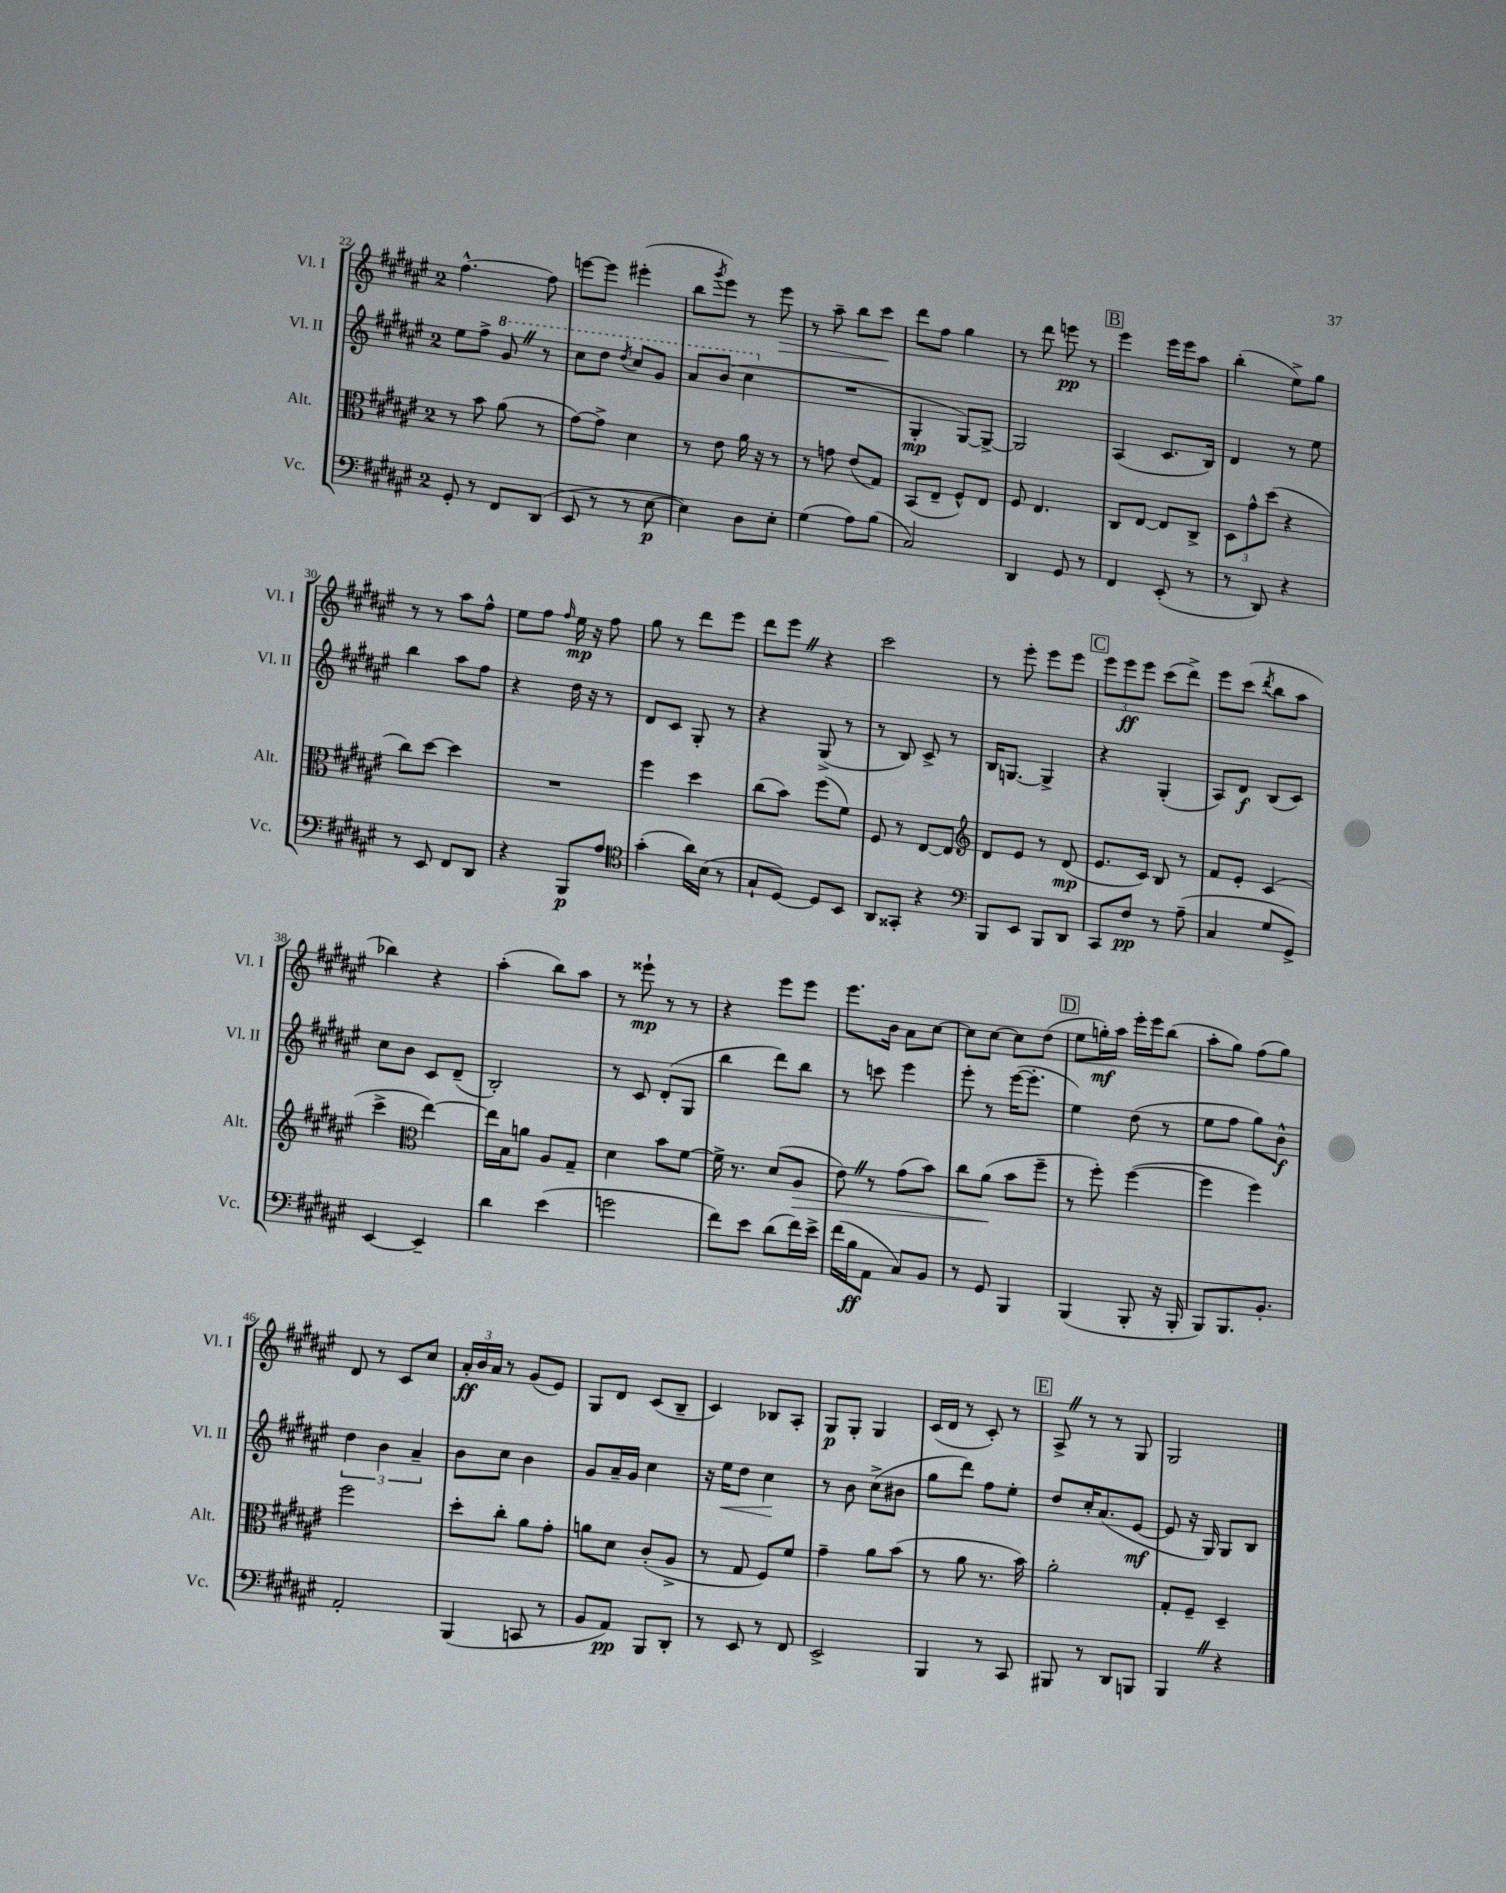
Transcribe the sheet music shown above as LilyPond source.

<<
\new StaffGroup <<
\new Staff = "s0" \with { instrumentName = "Vl. I" shortInstrumentName = "Vl. I" } {
    \clef treble \key fis \major \once \override Staff.TimeSignature.style = #'single-digit \time 2/4
    fis''4.~-^ fis''8 |
    e'''8~ e'''8 eis'''4-.( |
    b''8 \acciaccatura { gis'''8 } eis'''8) r8 eis'''8\> |
    r8 ais''8-- b''8 cis'''8\! |
    dis'''8 fis''8 gis''4 |
    r8 dis'''8 e'''8\pp r8 |
    \mark \markup { \box "B" } eis'''4 eis'''16 eis'''16 ais''8 |
    b''4-.( eis''8->) gis''8 |
    r8 r8 ais''8 fis''8-^ |
    eis''8 fis''8 \grace { fis''16 } eis''16\mp r16 fis''8 |
    gis''8 r8 dis'''8 eis'''8 |
    dis'''8 eis'''8 \once \override BreathingSign.text = \markup { \musicglyph "scripts.caesura.straight" } \breathe r4 |
    cis'''2 |
    r8 eis'''8-. eis'''8 eis'''8 |
    \mark \markup { \box "C" } \tuplet 3/2 { eis'''8 eis'''8\ff eis'''8 } cis'''8( dis'''8->) |
    eis'''8 cis'''8( \acciaccatura { dis'''8 } b''8 ais''8 |
    bes''4) r4 |
    ais''4-.( b''8) ais''8 |
    r8 eisis'''8-!\mp r8 r8 |
    r4 eis'''8 eis'''8 |
    eis'''8. b'16 ais'8 cis''8~ |
    cis''8 cis''8~ cis''8 dis''8( |
    \mark \markup { \box "D" } eis''8 g''16-.\mf) ais''16 eis'''16-. eis'''16 b''8( |
    ais''8-. gis''8) fis''8( gis''8) |
    dis'8 r8 cis'8 cis''8 |
    \tuplet 3/2 { ais'16-.\ff b'16 ais'16 } r8 gis'8( eis'8) |
    gis8 dis'8 cis'8( b8-- |
    cis'4) bes8 ais8-. |
    gis8\p gis8-. gis4 |
    cis'16( dis'16 r8 cis'8-.) r8 |
    \mark \markup { \box "E" } ais8-> \once \override BreathingSign.text = \markup { \musicglyph "scripts.caesura.straight" } \breathe r8 r8 gis8 |
    gis2 \bar "|." |
}
\new Staff = "s1" \with { instrumentName = "Vl. II" shortInstrumentName = "Vl. II" } {
    \clef treble \key fis \major \once \override Staff.TimeSignature.style = #'single-digit \time 2/4
    eis''8 fis''8-> \ottava #1 gis''8 \once \override BreathingSign.text = \markup { \musicglyph "scripts.caesura.straight" } \breathe r8 |
    cis'''8 dis'''8 \acciaccatura { dis'''8 } cis'''8 gis''8 |
    ais''8 b''8( cis'''4 \ottava #0 |
    R2 |
    gis4-.\mp gis8~) gis8~-> |
    gis2 |
    \mark \markup { \box "B" } ais4( cis'8. b16) |
    dis'4 r8 eis''8 |
    b''4 ais''8 fis''8 |
    r4 dis''16 r16 r8 |
    dis'8 cis'8 gis8-. r8 |
    r4 gis8->( r8 |
    r8 b8) cis'8-> r8 |
    b16 g8.~ g4-> |
    \mark \markup { \box "C" } r4 gis4-.( |
    ais8) dis'8\f b8( cis'8) |
    cis''8 b'8 cis'8 dis'8--( |
    b2-.) |
    r8 cis'8 dis'8-.( gis8 |
    b''4 dis'''8) b''8 |
    r8 c'''8 eis'''4 |
    eis'''8-. r8 eis'''16~( eis'''8.-. |
    \mark \markup { \box "D" } eis''4) dis''8( r8 |
    eis''8 fis''8 gis''8) b'8-^\f |
    \tuplet 3/2 { dis''4 b'4 ais'4-- } |
    b'8 cis''8 b'4 |
    gis'8 ais'16-- gis'16 cis''4 |
    r16 eis''16\< dis''8 cis''4\! |
    r8 b'8 cis''8->( bis'8 |
    gis''8 dis'''8) fis''8 eis''8-. |
    \mark \markup { \box "E" } dis''8 cis''16-. ais'8.( eis'8~\mf |
    eis'8 r16 gis16) gis8 b8 \bar "|." |
}
\new Staff = "s2" \with { instrumentName = "Alt." shortInstrumentName = "Alt." } {
    \clef alto \key fis \major \once \override Staff.TimeSignature.style = #'single-digit \time 2/4
    r8 b'8 ais'8( r8 |
    gis'8~) gis'8-> dis'4 |
    r8 eis'8 ais'16 r16 r8 |
    r8 g'8 eis'8( gis8) |
    b,8( eis8-- fis8-^) eis8 |
    fis8 eis4. |
    \mark \markup { \box "B" } cis8 eis8~ eis8 cis8-> |
    \tuplet 3/2 { dis8 gis'8-^ dis''8( } r4 |
    cis''8) dis''8~ dis''4 |
    R2 |
    fis''4 dis''4 |
    cis''8( b'8) fis''8( fis'8) |
    fis8 r8 eis8~ eis8 |
    \clef treble dis'8 eis'8 r8 dis'8\mp( |
    \mark \markup { \box "C" } eis'8. cis'16) b8 r8 |
    fis'8 eis'8-. cis'4( |
    cis'''4-> \clef alto eis''4~) |
    eis''16 b16 a'8 ais8 gis8-- |
    dis'4 b'8 fis'8~ |
    fis'16-> r8. dis'8( ais8\> |
    eis'8) \once \override BreathingSign.text = \markup { \musicglyph "scripts.caesura.straight" } \breathe r8 gis'8( b'8) |
    cis''8 ais'8\!( b'8 fis''8-- |
    \mark \markup { \box "D" } r8 fis''8-.) fis''4~( |
    fis''4 fis''4) |
    fis''2 |
    dis''8-. cis''8-. ais'8 gis'8-. |
    a'8 dis'8 cis'8-.( ais8-> |
    r8 gis8 fis8) fis'8 |
    gis'4-- ais'8 b'8( |
    r8 ais'8 r8. b'16) |
    \mark \markup { \box "E" } ais'2-. |
    gis8-. fis8-- dis4-- \bar "|." |
}
\new Staff = "s3" \with { instrumentName = "Vc." shortInstrumentName = "Vc." } {
    \clef bass \key fis \major \once \override Staff.TimeSignature.style = #'single-digit \time 2/4
    gis,8-. r8 fis,8 dis,8( |
    eis,8 r8 r8 eis8~\p |
    eis4) dis8 eis8-. |
    gis4( ais8) b8( |
    cis2) |
    dis,4 gis,8 r8 |
    \mark \markup { \box "B" } fis,4 eis,8-.( r8 |
    r8 dis,8) r4 |
    r8 eis,8 fis,8 dis,8 |
    r4 b,,8\p ais8 |
    \clef tenor gis'4-.( ais'16) b16( r8 |
    gis8-! dis8~) dis8 b,8 |
    ais,8 gisis,8-. r4 |
    \clef bass b,,8 eis,8 b,,8 dis,8 |
    \mark \markup { \box "C" } cis,8 fis8\pp r8 ais8--( |
    cis4 gis8 gis,8->) |
    eis,4~ eis,4-- |
    dis'4 eis'4( |
    g'2 |
    fis'8) eis'8 dis'8( fis'16) eis'16-> |
    fis'16( b16\ff ais,8 cis8) b,8 |
    r8 gis,8 b,,4 |
    \mark \markup { \box "D" } b,,4( b,,8-. r16 b,,16-. |
    b,,8) b,,8. b,8.-. |
    ais,2-. |
    b,,4( c,8 r8 |
    b,8 ais,8\pp) b,,8 dis,8-. |
    r8 eis,8 r8 fis,8 |
    eis,2-> |
    b,,4 r8 cis,8 |
    \mark \markup { \box "E" } bis,,8 r8 dis,8 b,,8 |
    b,,4 \once \override BreathingSign.text = \markup { \musicglyph "scripts.caesura.straight" } \breathe r4 \bar "|." |
}
>>
>>
\layout { \context { \Score currentBarNumber = #22 } }
